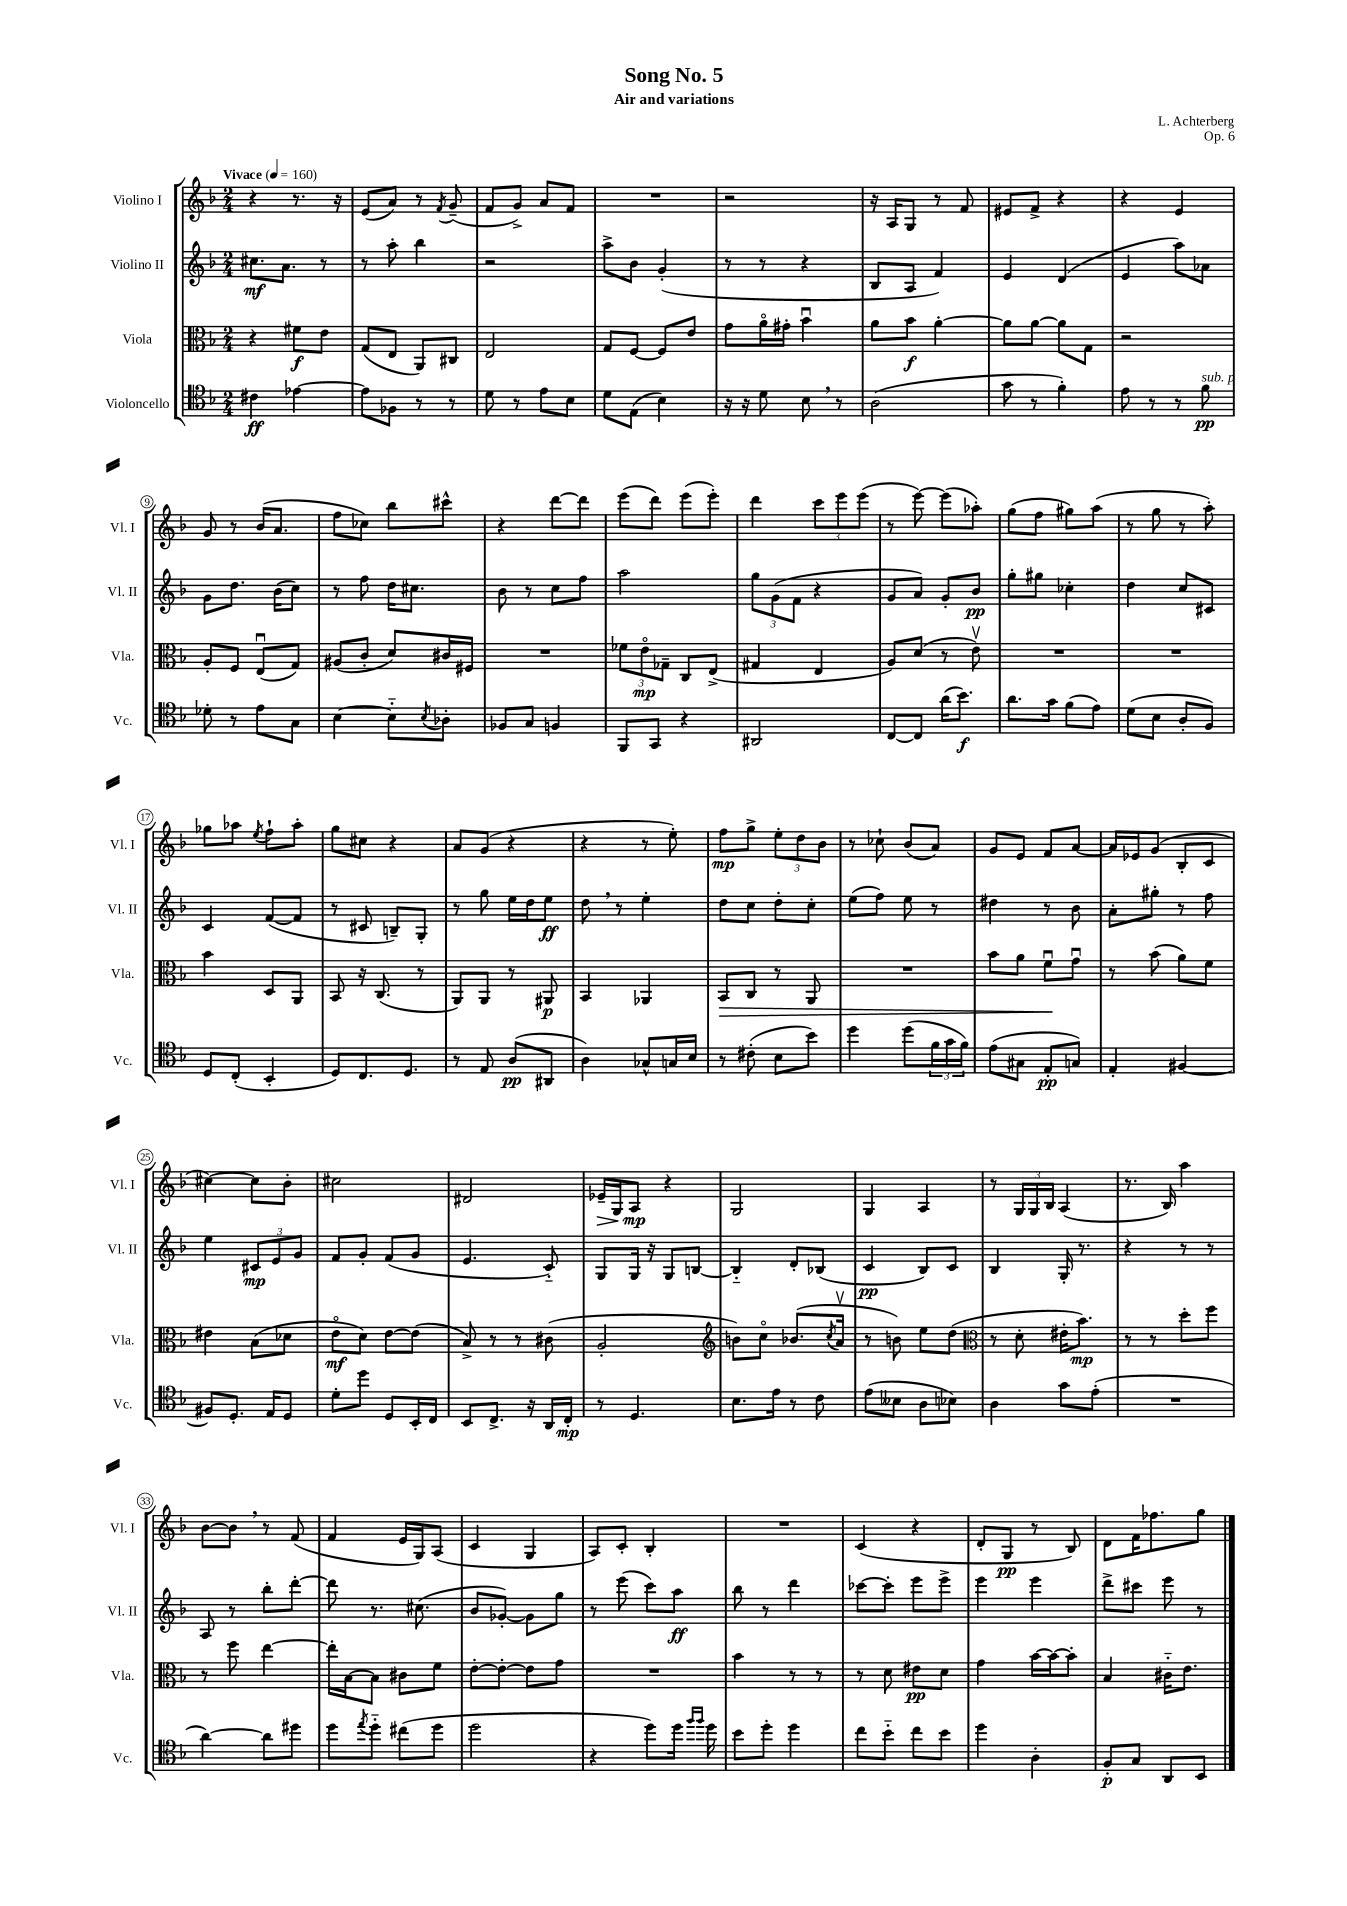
\header { title = "Song No. 5" composer = "L. Achterberg" subtitle = "Air and variations" opus = "Op. 6" }
<<
\new StaffGroup <<
\new Staff = "s0" \with { instrumentName = "Violino I" shortInstrumentName = "Vl. I" } {
    \clef treble \key f \major \numericTimeSignature \time 2/4 \tempo "Vivace" 4 = 160
    r4 r8. r16 |
    e'8( a'8) r8 \acciaccatura { f'8 } g'8--( |
    f'8 g'8->) a'8 f'8 |
    R2 |
    r2 |
    r16 a16 g8 r8 f'8 |
    eis'8 f'8-> r4 |
    r4 e'4 |
    g'8 r8 bes'16( a'8. |
    f''8 ces''8) bes''8 cis'''8-^ |
    r4 d'''8~ d'''8 |
    e'''8( d'''8) e'''8( e'''8-.) |
    d'''4 \tuplet 3/2 { c'''8 e'''8 e'''8( } |
    r8 e'''8~) e'''8( aes''8-.) |
    g''8( f''8 gis''8) a''8( |
    r8 g''8 r8 a''8-.) |
    ges''8 aes''8 \acciaccatura { e''8 } f''8-! aes''8-. |
    g''8 cis''8 r4 |
    a'8 g'8( r4 |
    r4 r8 e''8-.) |
    f''8\mp g''8-> \tuplet 3/2 { e''8-. d''8 bes'8 } |
    r8 ces''8-! bes'8( a'8) |
    g'8 e'8 f'8 a'8~ |
    a'16 ees'16 g'8( bes8-. c'8 |
    cis''4~) cis''8 bes'8-. |
    cis''2 |
    dis'2 |
    ees'16--\> g16 a8\mp\! r4 |
    g2 |
    g4 a4 |
    r8 \tuplet 3/2 { g16 g16 bes16 } a4( |
    r8. bes16) a''4 |
    bes'8~ bes'8 \breathe r8 f'8( |
    f'4 e'16 g16) a8( |
    c'4 g4 |
    a8) c'8-. bes4-. |
    R2 |
    c'4( r4 |
    d'8-. g8\pp r8 bes8) |
    d'8 f'16 fes''8. g''8 \bar "|." |
}
\new Staff = "s1" \with { instrumentName = "Violino II" shortInstrumentName = "Vl. II" } {
    \clef treble \key f \major \numericTimeSignature \time 2/4
    cis''8.\mf a'8. r8 |
    r8 a''8-. bes''4 |
    r2 |
    a''8-> bes'8 g'4-.( |
    r8 r8 r4 |
    bes8 a8 f'4) |
    e'4 d'4( |
    e'4 a''8) aes'8 |
    g'8 d''8. bes'16( c''8) |
    r8 f''8 d''16 cis''8. |
    bes'8 r8 c''8 f''8 |
    a''2 |
    \tuplet 3/2 { g''8 g'8( f'8 } r4 |
    g'8 a'8) g'8-. bes'8\pp |
    g''8-. gis''8 ces''4-. |
    d''4 c''8 cis'8 |
    c'4 f'8~( f'8 |
    r8 cis'8 b8--) g8-. |
    r8 g''8 e''16 d''16 e''8\ff |
    d''8 \breathe r8 e''4-. |
    d''8 c''8 d''8-. c''8-. |
    e''8( f''8) e''8 r8 |
    dis''4 r8 bes'8 |
    a'8-. gis''8-. r8 f''8 |
    e''4 \tuplet 3/2 { cis'8\mp e'8 g'8 } |
    f'8 g'8-. f'8( g'8 |
    e'4. c'8-_) |
    g8 g16 r16 g8 b8~ |
    b4-_ d'8-. bes8( |
    c'4\pp bes8) c'8 |
    bes4 g16-. r8. |
    r4 r8 r8 |
    a8 r8 bes''8-. d'''8~-. |
    d'''8 r8. cis''8.( |
    bes'8 ges'8~-.) ges'8 g''8 |
    r8 e'''8( c'''8) a''8\ff |
    bes''8 r8 d'''4 |
    ces'''8~ ces'''8-. e'''8 e'''8-> |
    e'''4 e'''4 |
    d'''8-> cis'''8 e'''8 r8 \bar "|." |
}
\new Staff = "s2" \with { instrumentName = "Viola" shortInstrumentName = "Vla." } {
    \clef alto \key f \major \numericTimeSignature \time 2/4
    r4 fis'8\f e'8 |
    g8( e8 a,8) cis8 |
    e2 |
    g8 f8~ f8 e'8 |
    g'8 a'16\flageolet gis'16-. bes'4\downbow |
    a'8 bes'8\f a'4~-. |
    a'8 a'8~ a'8 g8 |
    r2 |
    a8-. f8 e8\downbow( g8) |
    ais8( c'8-. d'8) cis'16 fis16 |
    R2 |
    \tuplet 3/2 { fes'8 e'8\flageolet\mp ges8-- } c8 e8->( |
    gis4 e4 |
    a8) d'8( r8 e'8\upbow) |
    R2 |
    R2 |
    bes'4 d8 a,8 |
    bes,8 r16 c8.( r8 |
    a,8) a,8 r8 ais,8\p |
    bes,4 aes,4 |
    bes,8\> c8 r8 a,8 |
    R2 |
    bes'8 a'8 f'8\downbow\! g'8\downbow |
    r8 bes'8( a'8) f'8 |
    eis'4 bes8( des'8 |
    e'8\flageolet\mf d'8) e'8~ e'8( |
    bes8->) r8 r8 cis'8( |
    a2-. |
    \clef treble b'8) c''8\flageolet bes'8.( \acciaccatura { c''8 } a'16\upbow |
    r8 b'8) e''8 d''8( |
    \clef alto r8 d'8-. eis'16-. bes'8.\mp) |
    r8 r8 d''8-. f''8 |
    r8 f''8 e''4~ |
    e''16-. bes16~ bes8 cis'8 f'8 |
    e'8~-. e'8~-. e'8 g'8 |
    R2 |
    bes'4 r8 r8 |
    r8 d'8 eis'8\pp d'8 |
    g'4 bes'16~ bes'16~ bes'8-. |
    bes4 cis'16-_ e'8. \bar "|." |
}
\new Staff = "s3" \with { instrumentName = "Violoncello" shortInstrumentName = "Vc." } {
    \clef tenor \key f \major \numericTimeSignature \time 2/4
    cis'4\ff ees'4~ |
    ees'8 fes8 r8 r8 |
    d'8 r8 e'8 bes8 |
    d'8 e8( bes4) |
    r16 r16 d'8 bes8 \breathe r8 |
    a2( |
    g'8 r8 f'4-.) |
    e'8 r8 r8 f'8\pp^\markup { \italic "sub. p" } |
    des'8-. r8 e'8 g8 |
    bes4~ bes8-_ \acciaccatura { bes8 } aes8-. |
    fes8 g8 f4 |
    f,8 g,8 r4 |
    ais,2 |
    c8~ c8 a'16( bes'8.\f) |
    a'8. g'16 f'8( e'8) |
    d'8( bes8 a8-. f8) |
    d8 c8-.( bes,4-. |
    d8) c8. d8. |
    r8 e8 a8\pp( ais,8 |
    a4) ges8-^ g16 bes16 |
    r8 cis'8-.( bes8 bes'8) |
    d''4 d''8( \tuplet 3/2 { f'16 g'16 f'16) } |
    e'8( gis8 e8-.\pp g8) |
    e4-. fis4~ |
    fis8 d8.-. e16 d8 |
    d'8-. d''8 d8 bes,16-. c16 |
    bes,8 c8.-> r16 a,16 c16-.\mp |
    r8 d4. |
    bes8. e'16 r8 c'8 |
    e'8( beses8 a8 bes8) |
    a4 g'8 e'8-.( |
    R2 |
    a'4~) a'8 dis''8 |
    d''8 \acciaccatura { e''8 } d''8-_ cis''8( d''8 |
    d''2 |
    r4 d''8) d''16 \grace { f''16 f''16 } d''16 |
    bes'8 d''8-. d''4 |
    c''8 bes'8-_ c''8 bes'8 |
    d''4 a4-. |
    f8-.\p g8 a,8 bes,8 \bar "|." |
}
>>
>>
\layout { \context { \Score \override BarNumber.stencil = #(make-stencil-circler 0.1 0.3 ly:text-interface::print) } }
